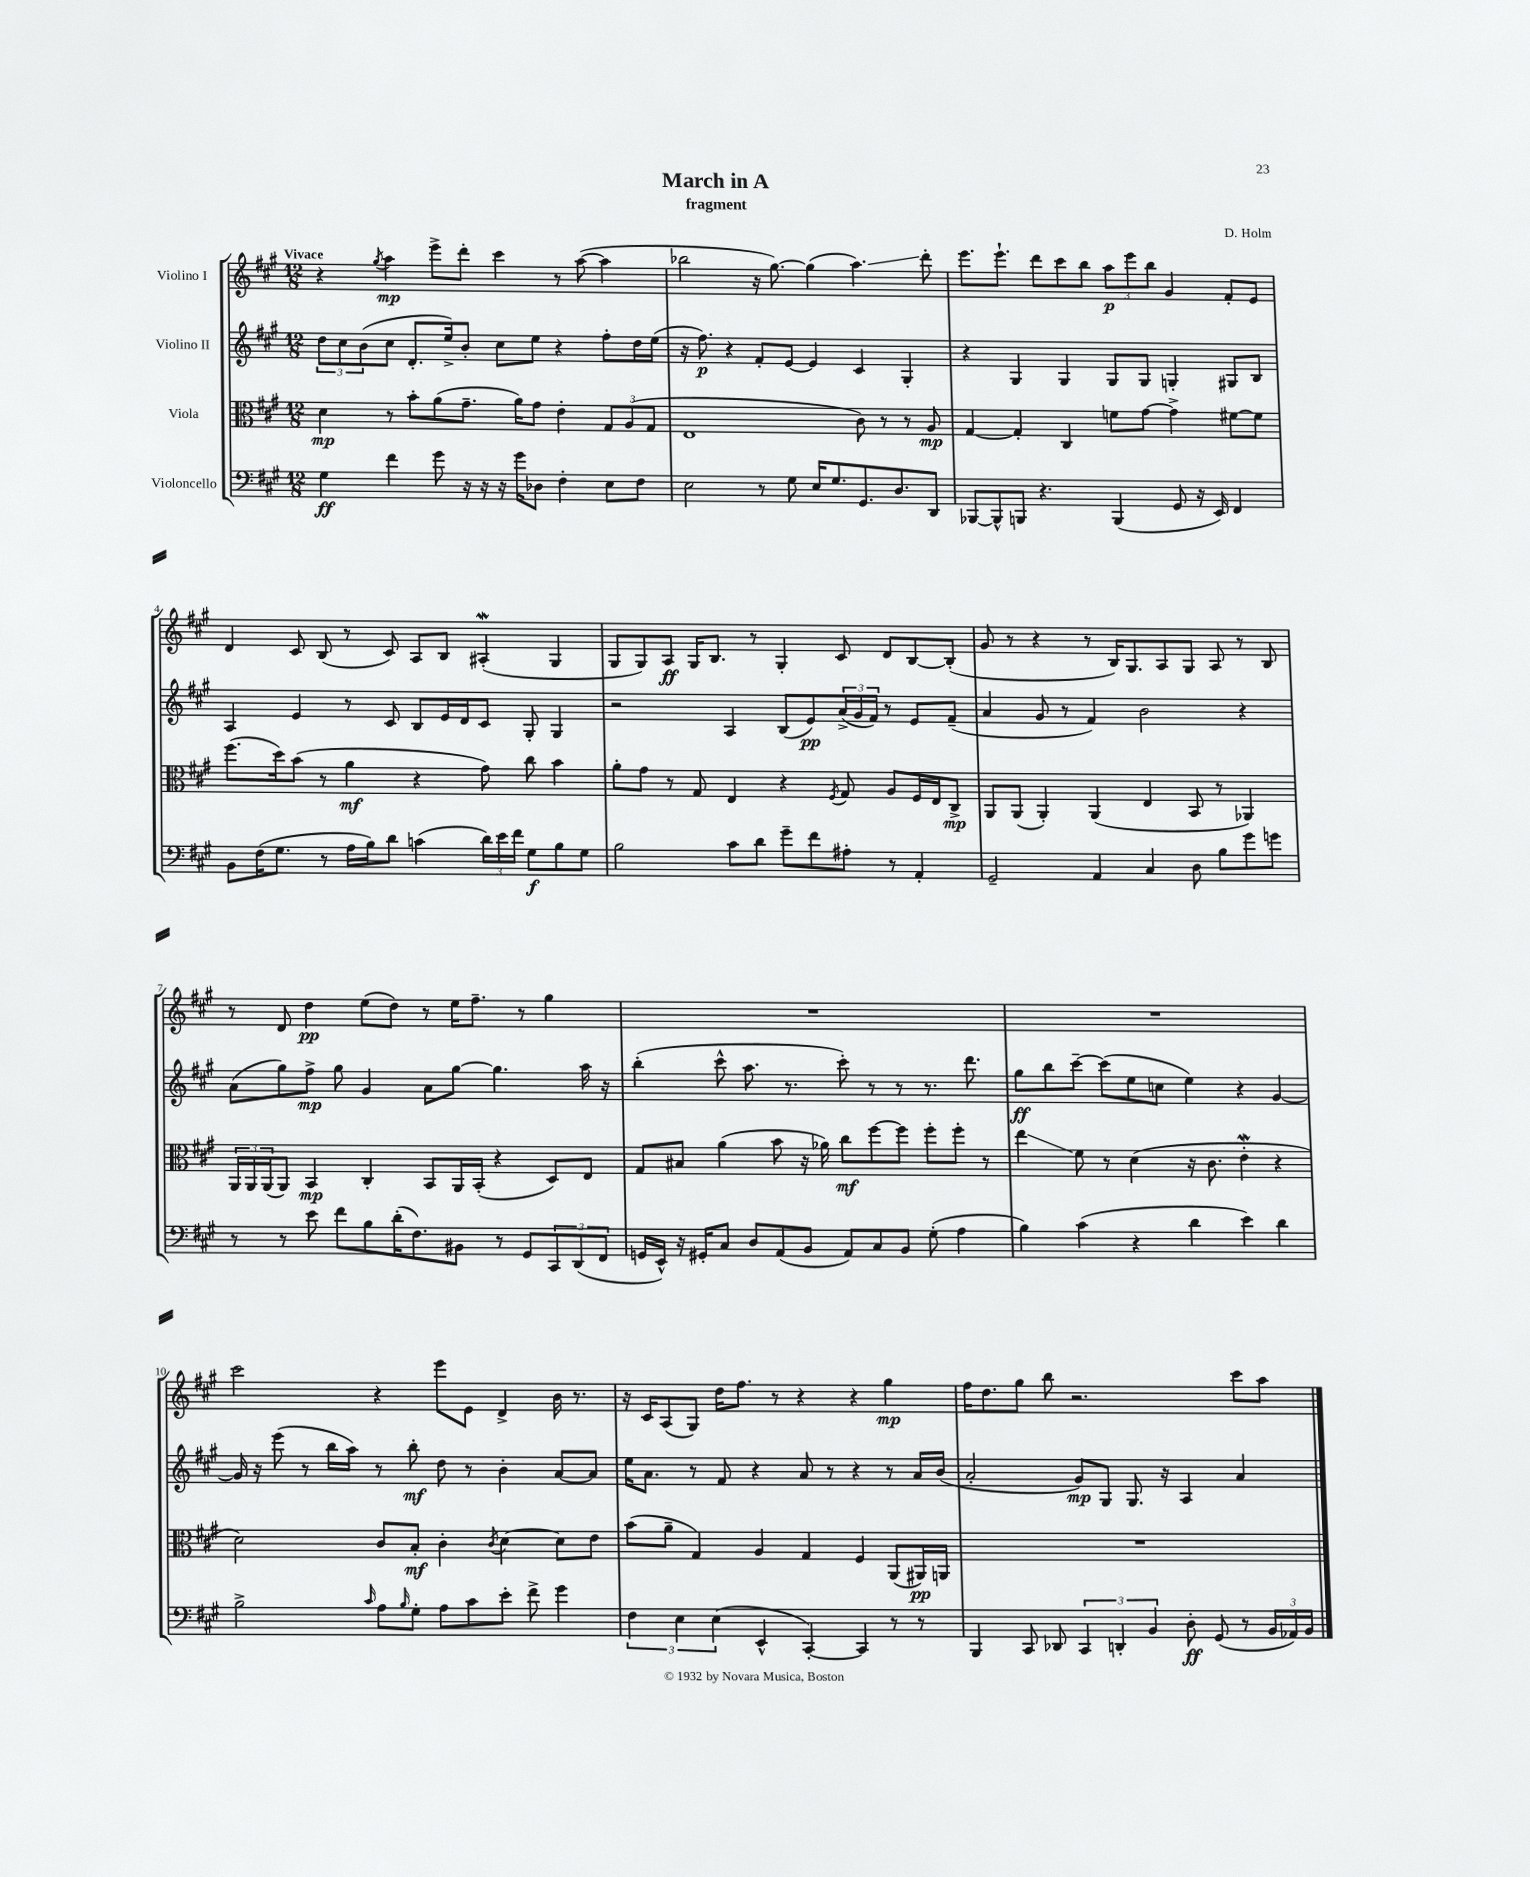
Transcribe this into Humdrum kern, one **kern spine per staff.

**kern	**kern	**kern	**kern
*staff4	*staff3	*staff2	*staff1
*clefF4	*clefC3	*clefG2	*clefG2
*k[f#c#g#]	*k[f#c#g#]	*k[f#c#g#]	*k[f#c#g#]
*M12/8	*M12/8	*M12/8	*M12/8
4G#	4d	12dd	4r
.	.	12cc#	.
.	.	(12b	.
.	.	.	8qgg#
4f#	8r	8cc#	4aa
.	8b'	8.d'	.
8g#	(8a	.	8eee^
.	.	16ee^)	.
16r	8.g#~	8b'	8ddd'
16r	.	.	.
16r	.	8cc#	4ccc#
16g#	16a)	.	.
8D-	8g#	8ee	.
4F#'	4e'	4r	8r
.	.	.	([8aa
8E	12G#	8ff#'	4aa]
.	(12A	.	.
8F#	.	16dd	.
.	12G#	.	.
.	.	(16ee	.
=	=	=	=
2E	1E	16r	2bb-
.	.	8.ff#)	.
.	.	4r	.
8r	.	8f#'	16r
.	.	.	[8.gg#)
8G#	.	[8e	.
16E	.	4e]	(4gg#]
8.G#	.	.	.
8.GG#	8c#)	4c#	4.aa)
.	8r	.	.
8.D	.	.	.
.	8r	4G#'	.
8DD	8A	.	8ddd'
=	=	=	=
[8BBB-	[4G#	4r	8.eee
8BBB-^^]	.	.	.
.	.	.	8.eee`
8BBB	4G#']	4G#	.
4.r	.	.	8ddd
.	4C#	4G#	8ccc#
.	.	.	8bb
(4BBB	8f	8G#	12aa
.	.	.	12eee
.	[8g#	8G#	.
.	.	.	12bb
8GG#	4g#^]	4G'	4g#
16r	.	.	.
16EE)	.	.	.
4FF#	[8f#	8G#	8f#'
.	8f#]	8B	8e
=	=	=	=
8BB	(8.ff#	4A	4d
(16F#	.	.	.
8.G#	16dd)	.	.
.	(8b	4e	8c#
8r	8r	.	(8B
16A	4a	8r	8r
16B)	.	.	.
8d	.	8c#	8c#)
(4c	4r	8B	8A
.	.	16e	8B
.	.	16d	.
24d)	8g#)	8c#	(4A#'
24e	.	.	.
24f#	.	.	.
8G#	8cc#	8G#'	.
8B	4b	4G#	4G#
8G#	.	.	.
=	=	=	=
2B	8a'	2r	8G#
.	8g#	.	8G#)
.	8r	.	8A
.	8G#	.	16G#
.	.	.	8.B
8c#	4E	4A	.
8d	.	.	8r
8g#~	4r	(8B	4G#'
8f#	.	8e)	.
.	8qF#	.	.
8A#'	8G#	(24a^	8c#
.	.	24g#	.
.	.	24f#)	.
8r	8A	8r	8d
4AA'	16F#	8e	[8B
.	16E	.	.
.	8C#^	(8f#~	(8B']
=	=	=	=
2GG#~	8AA	4a	8g#
.	(8AA	.	8r
.	4AA')	8g#	4r
.	.	8r	.
4AA	(4AA	4f#)	8r
.	.	.	16B)
.	.	.	8.G#
4C#	4E	2b	.
.	.	.	8A
8D	8BB	.	8G#
8B	8r	.	8A
8g#	4AA-)	4r	8r
8g	.	.	8B
=	=	=	=
8r	24AA	(8a	8r
.	24AA	.	.
.	(24AA	.	.
8r	8AA)	8gg#)	8d
8e	4BB	8ff#^	4dd
8f#	.	8gg#	.
8B	4C#'	4g#	(8ee
(16d'	.	.	8dd)
8.F#)	.	.	.
.	8BB	8a	8r
8BB#	16AA	[8gg#	16ee
.	(16BB'	.	8.ff#~
8r	4r	4.gg#]	.
8GG#	.	.	8r
12CC#	8D)	.	4gg#
(12DD	.	.	.
.	8E	16aa	.
12FF#	.	.	.
.	.	16r	.
=	=	=	=
16GG	8G#	(4bb'	1.r
16EE^^)	.	.	.
16r	8B#	.	.
16GG#'	.	.	.
8C#	(4a	8ccc#^^	.
8D	.	8.aa	.
(8AA	8b	.	.
.	.	8.r	.
8BB	16r	.	.
.	16a-)	.	.
8AA)	8cc#	8ccc#')	.
8C#	[8ff#	8r	.
8BB	8ff#]	8r	.
(8G#'	8ff#'	8.r	.
4A	8ff#'	.	.
.	.	8.ddd	.
.	8r	.	.
=	=	=	=
4B)	4ee	8gg#	1.r
.	.	8bb	.
(4c#	8f#	[8ccc#~	.
.	8r	(8ccc#]	.
4r	(4d	8ee	.
.	.	8cc	.
4d	16r	4ee)	.
.	8.c#	.	.
4e)	4e'	4r	.
4d	4r	[4g#	.
=	=	=	=
2B^	2d)	16g#]	2ccc#
.	.	16r	.
.	.	(8eee	.
.	.	8r	.
.	.	16bb	.
.	.	16aa)	.
16qqc#	.	.	.
8A	8c#	8r	4r
16qqB	.	.	.
8G#'	8B'	8bb'	.
8A	4c#'	8dd	8eee
8c#	.	8r	8e
.	8qc#	.	.
8e'	[4d	4b'	4d^
8f#^	.	.	.
4g#	8d]	[8a	16b
.	.	.	8.r
.	8e	8a]	.
=	=	=	=
6F#	(8b	16ee	16r
.	.	8.a	16c#
.	8a~	.	(8A
6E	.	.	.
.	4G#)	8r	8G#)
(6E	.	.	.
.	.	8f#	16dd
.	.	.	8.ff#
4EE^^	4A	4r	.
.	.	.	8r
[4CC#')	4G#	8a	4r
.	.	8r	.
4CC#]	4F#	4r	4r
8r	(8AA	8r	4gg#
8r	16AA#)	16a	.
.	16AA	(16b	.
=	=	=	=
4BBB	1.r	2a'	16ff#
.	.	.	8.dd
8CC#	.	.	8gg#
8DD-	.	.	8bb
6CC#	.	8g#)	2.r
.	.	8G#	.
6DD'	.	.	.
.	.	8.G#	.
6BB	.	.	.
.	.	16r	.
8D'	.	4A	.
(8GG#	.	.	.
8r	.	4a	8ccc#
24BB	.	.	8aa
24AA-)	.	.	.
24BB	.	.	.
==	==	==	==
*-	*-	*-	*-
